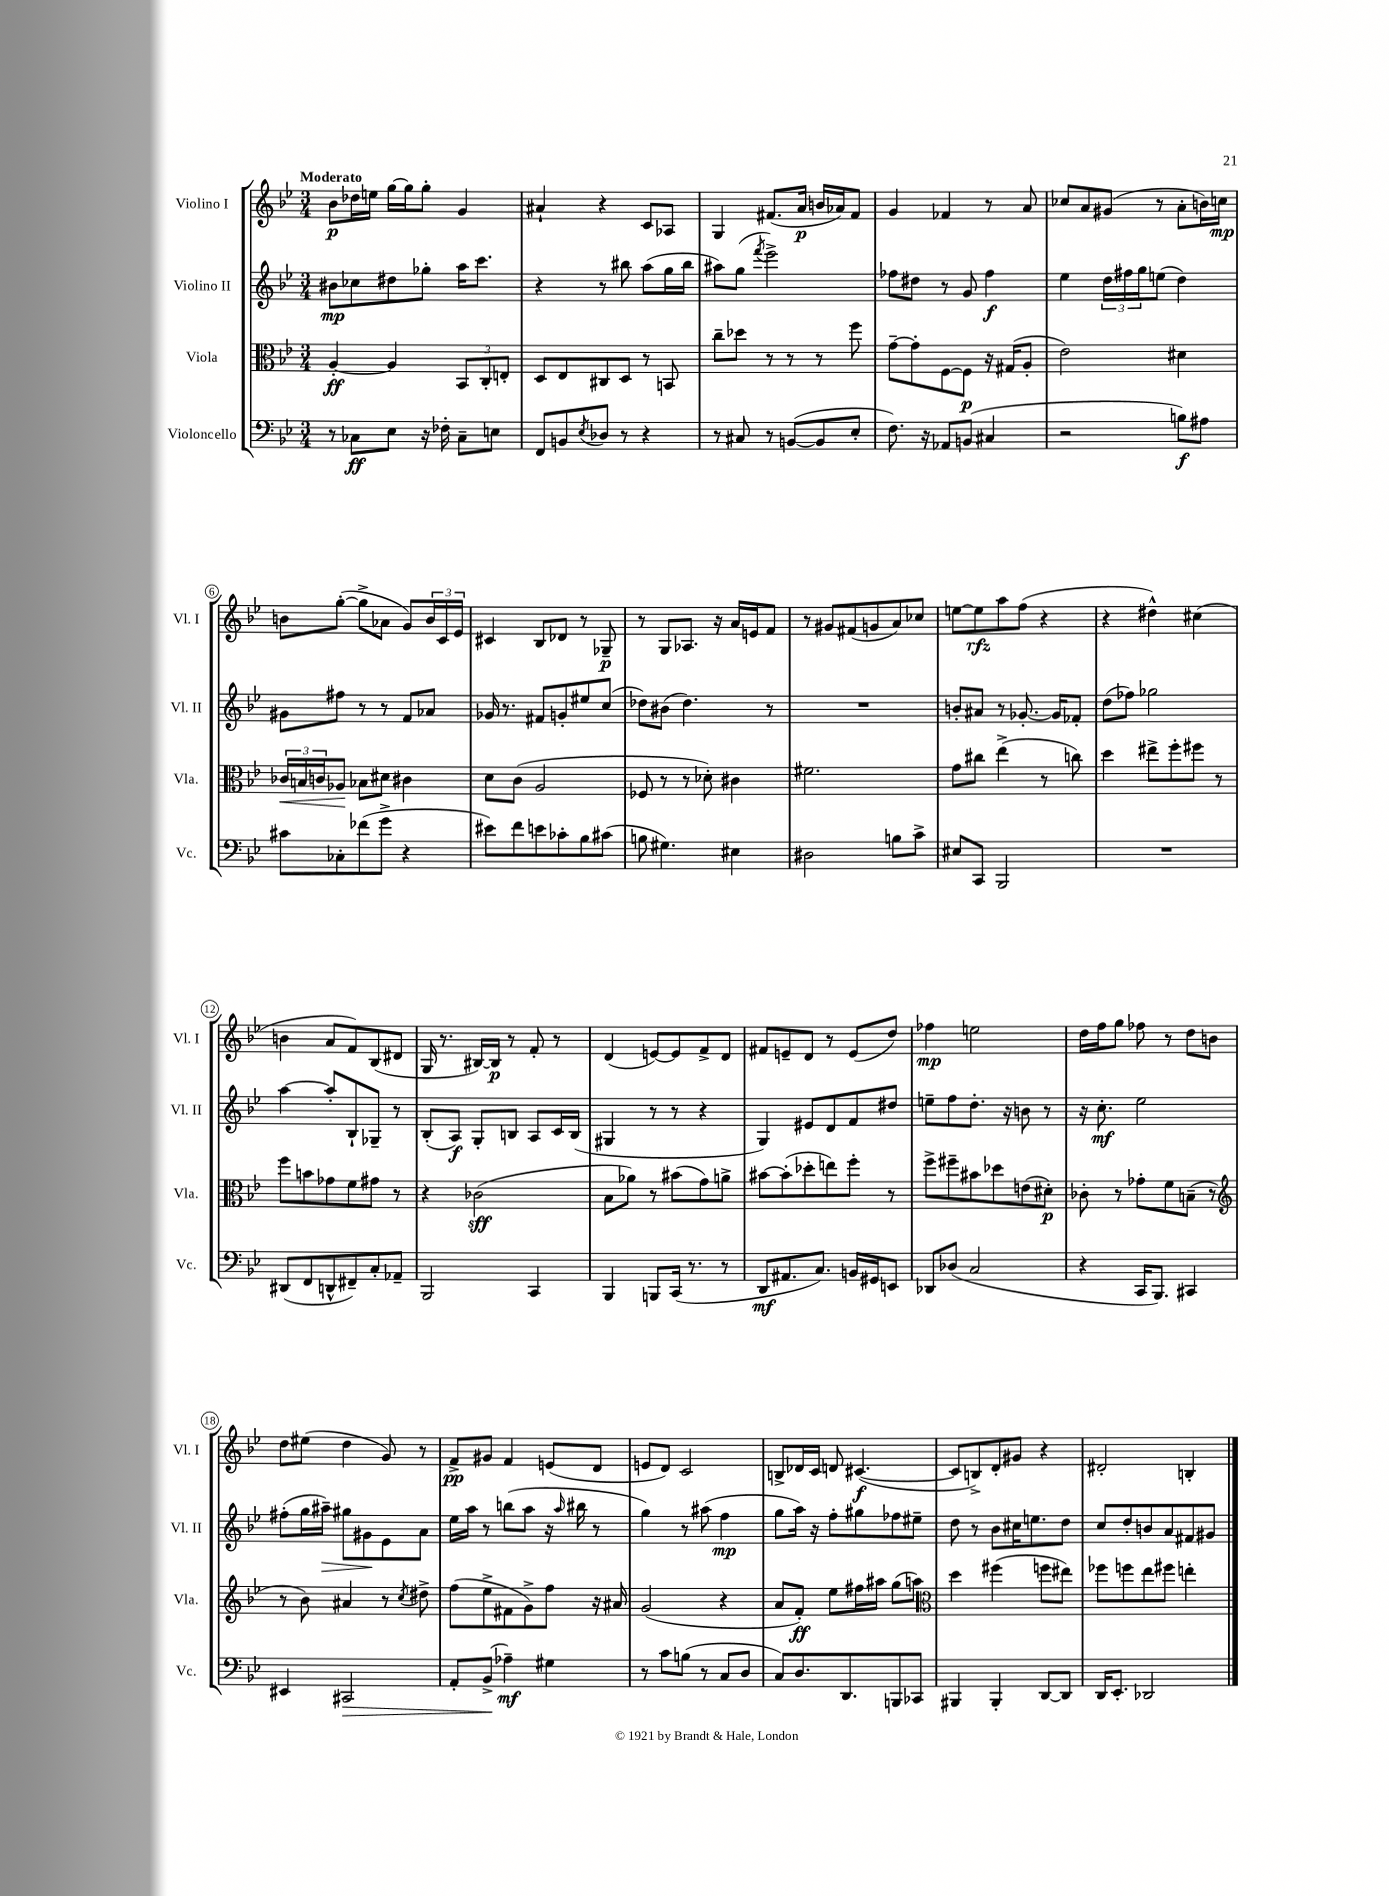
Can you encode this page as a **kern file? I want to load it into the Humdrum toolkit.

**kern	**dynam	**kern	**dynam	**kern	**dynam	**kern	**dynam
*part4	*part4	*part3	*part3	*part2	*part2	*part1	*part1
*staff4	*staff4	*staff3	*staff3	*staff2	*staff2	*staff1	*staff1
*I"Violoncello	*	*I"Viola	*	*I"Violino II	*	*I"Violino I	*
*I'Vc.	*	*I'Vla.	*	*I'Vl. II	*	*I'Vl. I	*
*clefF4	*	*clefC3	*	*clefG2	*	*clefG2	*
*k[b-e-]	*	*k[b-e-]	*	*k[b-e-]	*	*k[b-e-]	*
*M3/4	*	*M3/4	*	*M3/4	*	*M3/4	*
=1	=1	=1	=1	=1	=1	=1	=1
!	!	!	!	!	!	!LO:TX:a:B:t=Moderato	!
8r	.	[4A'/	ff	8b#X\L	mp	8b-\L	p
8C-X\L	ff	.	.	8cc-X\	.	16dd-X\L	.
.	.	.	.	.	.	16een\JJ	.
8E-\J	.	4A/]	.	8dd#X\	.	[16gg\LL	.
.	.	.	.	.	.	16gg\J]	.
16r	.	.	.	8gg-X'\J	.	8gg'\J	.
16F-X'\	.	.	.	.	.	.	.
8C-~\L	.	12BB-/L	.	16aa\KL	.	4g/	.
.	.	.	.	8.ccc\J	.	.	.
.	.	12C'/	.	.	.	.	.
8En\J	.	.	.	.	.	.	.
.	.	12En'/J	.	.	.	.	.
=2	=2	=2	=2	=2	=2	=2	=2
8FF/L	.	8D/L	.	4r	.	4a#X`/	.
8BBn/	.	8E-/	.	.	.	.	.
8qE-/	.	.	.	.	.	.	.
8D-X/J	.	8C#X/	.	8r	.	4r	.
8r	.	8D/J	.	8bb#X\	.	.	.
4r	.	8r	.	(8aa\L	.	8c/L	.
.	.	8BBn/	.	16gg\L	.	8A-X/J	.
.	.	.	.	16bb#\JJ	.	.	.
=3	=3	=3	=3	=3	=3	=3	=3
8r	.	8cc~\L	.	8aa#X\L)	.	4G/	.
8C#X/	.	8dd-X\J	.	(8gg\J	.	.	.
.	.	.	.	8qfff/	.	.	.
8r	.	8r	.	2eee-^\)	.	(8.f#X/L	.
([8BBn/L	.	8r	.	.	.	.	.
.	.	.	.	.	.	16a/Jk	p
8BB/]	.	8r	.	.	.	16bn/LL	.
.	.	.	.	.	.	16a-X/J)	.
8E-'/J	.	8ff\	.	.	.	8f#/J	.
=4	=4	=4	=4	=4	=4	=4	=4
8.F\)	.	[8g~\L	.	8ff-X\L	.	4g/	.
.	.	8g'\]	.	8dd#X\J	.	.	.
16r	.	.	.	.	.	.	.
8AA-X/L	.	[8F\	.	8r	.	4f-X/	.
(8BBn/J	.	8F\J]	p	8g/	.	.	.
4C#X/	.	16r	.	4ff-\	f	8r	.
.	.	(16G#X/KL	.	.	.	.	.
.	.	8A'/J	.	.	.	8a/	.
=5	=5	=5	=5	=5	=5	=5	=5
2r	.	2e-\)	.	4ee-\	.	8cc-X/L	.
.	.	.	.	.	.	8a/	.
.	.	.	.	24dd\LL	.	(8g#X/J	.
.	.	.	.	24ff#X\	.	.	.
.	.	.	.	24gg\J	.	.	.
.	.	.	.	(8een\J	.	8r	.
8Bn\L)	f	4d#X\	.	4dd\)	.	8a'\L	.
8A#X\J	.	.	.	.	.	16bn\L)	.
.	.	.	.	.	.	16ccn\JJ	mp
!!LO:LB:g=z
=6	=6	=6	=6	=6	=6	=6	=6
!	!	!	!LO:HP:b	!	!	!	!
8c#X\L	.	24c-X/LL	<	8g#X\L	.	8bn\L	.
.	.	24Bn/	.	.	.	.	.
.	.	24cn/J	.	.	.	.	.
8C-X'\	.	8A-X/J	.	8ff#X\J	.	([8gg'\J	.
(8f-X\	.	8B-X\L	[	8r	.	8gg^\L]	.
8g^\J	.	8d#X\J	.	8r	.	8a-X\J	.
4r	.	4c#X\	.	8f/L	.	8g/L)	.
.	.	.	.	8a-X/J	.	24b/L	.
.	.	.	.	.	.	24c/	.
.	.	.	.	.	.	24e-/JJ	.
=7	=7	=7	=7	=7	=7	=7	=7
8e#X\L)	.	8d\L	.	16g-X/	.	4c#X/	.
.	.	.	.	8.r	.	.	.
8f\	.	(8c\J	.	.	.	.	.
8en\	.	2A/	.	8f#X/L	.	8B-/L	.
8c-X'\	.	.	.	8gn'/	.	8d-X/J	.
8B-\	.	.	.	8ee#X/	.	8r	.
(8c#X\J	.	.	.	(8cc/J	.	8G-X~/	p
=8	=8	=8	=8	=8	=8	=8	=8
8Bn\	.	8F-X/	.	8dd-X\L)	.	8r	.
4.G#X\)	.	8r	.	(8b#X\J	.	8G/L	.
.	.	8r	.	4.dd-\)	.	8.A-X/J	.
.	.	8d-X'\)	.	.	.	.	.
.	.	.	.	.	.	16r	.
4E#X\	.	4c#X\	.	.	.	16a/LL	.
.	.	.	.	.	.	16en/J	.
.	.	.	.	8r	.	8f/J	.
=9	=9	=9	=9	=9	=9	=9	=9
2D#X\	.	2.f#X\	.	2.r	.	8r	.
.	.	.	.	.	.	8g#X/L	.
.	.	.	.	.	.	(8f#X/	.
.	.	.	.	.	.	8gn/	.
8Bn\L	.	.	.	.	.	8a/)	.
8c^\J	.	.	.	.	.	8cc-X/J	.
=10	=10	=10	=10	=10	=10	=10	=10
8E#X/L	.	8g\L	.	8bn'/L	.	[8een\L	.
8CC/J	.	8cc#X\J	.	8a#X/J	.	8ee\]	rfz
2BBB-/	.	(4ee-^\	.	8r	.	8aa\	.
.	.	.	.	[8.g-X'/	.	(8ff\J	.
.	.	8r	.	.	.	4r	.
.	.	.	.	16g-/KL]	.	.	.
.	.	8ccn\)	.	8f-X'/J	.	.	.
=11	=11	=11	=11	=11	=11	=11	=11
2.r	.	4dd\	.	(8dd\L	.	4r	.
.	.	.	.	8ff-X\J)	.	.	.
.	.	8ee#X^\L	.	2gg-X\	.	4dd#X^^\)	.
.	.	8ff'\	.	.	.	.	.
.	.	8ff#X\J	.	.	.	(4cc#X\	.
.	.	8r	.	.	.	.	.
!!LO:LB:g=z
=12	=12	=12	=12	=12	=12	=12	=12
(8DD#X/L	.	8ff\L	.	[4aa\	.	4bn\	.
8FF/	.	8bn\	.	.	.	.	.
8DDn^^/	.	8g-X\	.	8aa'/L]	.	8a/L	.
8FF#X~/)	.	8f\	.	8B-`/	.	8f/)	.
8C'/	.	8g#X\J	.	8G-X~/J	.	(8B-/	.
8AA-X~/J	.	8r	.	8r	.	8d#X/J	.
=13	=13	=13	=13	=13	=13	=13	=13
2BBB-/	.	4r	.	(8B-'/L	.	16G/	.
.	.	.	.	.	.	8.r	.
.	.	.	.	8A/J)	f	.	.
.	.	(2c-X\	sff	8G'/L	.	[16B#X/LL)	.
.	.	.	.	.	.	16B#/JJ]	p
.	.	.	.	8Bn/J	.	8r	.
4CC/	.	.	.	8A/L	.	8f'/	.
.	.	.	.	16c/L	.	8r	.
.	.	.	.	(16B/JJ	.	.	.
=14	=14	=14	=14	=14	=14	=14	=14
4BBB-/	.	8B-\L	.	4G#X/	.	(4d/	.
.	.	8a-X\J)	.	.	.	.	.
8BBBn/L	.	8r	.	8r	.	[8en/L)	.
(16CC/Jk	.	(8b#X\L	.	8r	.	8e/]	.
8.r	.	.	.	.	.	.	.
.	.	8g\)	.	4r	.	8f^/	.
8r	.	8an^\J	.	.	.	8d/J	.
=15	=15	=15	=15	=15	=15	=15	=15
8DD/L	mf	[8b#X\L	.	4G/)	.	8f#X/L	.
8.AA#X/	.	(8b#'\]	.	.	.	8en~/	.
.	.	8dd-X'\	.	8e#X/L	.	8d/J	.
8.C/J)	.	.	.	.	.	.	.
.	.	8een\)	.	8d/	.	8r	.
16BBn/LL	.	8ff'\J	.	8f/	.	(8e/L	.
16GG#X/J	.	.	.	.	.	.	.
8EEn/J	.	8r	.	8dd#X/J	.	8dd/J)	.
=16	=16	=16	=16	=16	=16	=16	=16
8DD-X/L	.	8ff^\L	.	8een~\L	.	4ff-X\	mp
(8D-X/J	.	8ff#X~\	.	8ff\	.	.	.
2C/	.	8b#X\	.	8.dd'\J	.	2een\	.
.	.	8dd-X\	.	.	.	.	.
.	.	.	.	16r	.	.	.
.	.	(8en\	.	8bn\	.	.	.
.	.	8d#X'\J)	p	8r	.	.	.
=17	=17	=17	=17	=17	=17	=17	=17
4r	.	8c-X'\	.	16r	.	16dd\LL	.
.	.	.	.	8.cc'\	mf	16ff\J	.
.	.	8r	.	.	.	8gg\J	.
16CC/KL	.	8g-X'\L	.	2ee-\	.	8ff-X\	.
8.BBB-/J)	.	.	.	.	.	.	.
.	.	8f\	.	.	.	8r	.
4CC#X/	.	(8Bn~\J	.	.	.	8dd\L	.
.	.	8r	.	.	.	8bn\J	.
!!LO:LB:g=z
=18	=18	=18	=18	=18	=18	=18	=18
*	*	*clefG2	*	*	*	*	*
4EE#X/	.	8r	.	(8ff#X'\L	.	8dd\L	.
.	.	8b-\)	.	16gg\L	.	(8ee#X\J	.
!	!	!	!	!	!LO:HP:b	!	!
.	.	.	.	16aa#X~\JJ)	>	.	.
!	!LO:HP:b	!	!	!	!	!	!
2CC#X/	>	4a#X/	.	8gg#X\L	.	4dd\	.
.	.	.	.	8g#X\	.	.	.
.	.	8r	.	8e-\	]	8g/)	.
.	.	8qcc/	.	.	.	.	.
.	.	8dd#X^\	.	8a\J	.	8r	.
=19	=19	=19	=19	=19	=19	=19	=19
8AA'/L	.	(8ff\L	.	16ee-\LL	.	8f^/L	pp
.	.	.	.	16aa\JJ	.	.	.
(8BB-^/J	.	8ee-^\	.	8r	.	8g#X/J	.
4A-X~\)	] mf	8f#X\	.	(8bbn\L	.	4f/	.
.	.	8g^\)	.	8aa\J	.	.	.
4G#X\	.	8ff\J	.	16r	.	(8en/L	.
.	.	.	.	16qqaa/	.	.	.
.	.	.	.	16bb#X\	.	.	.
.	.	16r	.	8r	.	8d/J	.
.	.	16a#X/	.	.	.	.	.
=20	=20	=20	=20	=20	=20	=20	=20
8r	.	(2g/	.	4gg\)	.	8en/L	.
8c\L	.	.	.	.	.	8d/J)	.
(8Bn\J	.	.	.	8r	.	2c/	.
8r	.	.	.	(8aa#X\	.	.	.
8C/L	.	4r	.	4ff\	mp	.	.
8D/J	.	.	.	.	.	.	.
=21	=21	=21	=21	=21	=21	=21	=21
8C/L)	.	8a/L	.	8gg\L	.	8Bn^/L	.
8.D/	.	8f'/J)	ff	16aa\Jk)	.	16d-X/L	.
.	.	.	.	16r	.	16c/JJ	.
.	.	8ee-\L	.	8ff'\L	.	8dn/	.
8.DD/	.	.	.	.	.	.	.
.	.	16ff#X\L	.	8gg#X\	.	([4.c#X/	f
.	.	16aa#X\JJ	.	.	.	.	.
8BBBn/	.	(8gg\L	.	8ff-X\	.	.	.
8CC-X/J	.	8aan\J)	.	8ee#X~\J	.	.	.
=22	=22	=22	=22	=22	=22	=22	=22
*	*	*clefC3	*	*	*	*	*
4BBB#X/	.	4dd\	.	8dd\	.	8c#/L]	.
.	.	.	.	8r	.	8Bn^/)	.
4BBB#'/	.	(4ff#X\	.	8b-\L	.	8d'/	.
.	.	.	.	16cc#X\K	.	8g#X/J	.
.	.	.	.	8.een\	.	.	.
[8DD/L	.	8ffn\L	.	.	.	4r	.
8DD/J]	.	8ee#X\J)	.	8dd\J	.	.	.
=23	=23	=23	=23	=23	=23	=23	=23
16DD/KL	.	8ff-X\L	.	8cc/L	.	2d#X'/	.
8.EE-'/J	.	.	.	.	.	.	.
.	.	8ffn\	.	8dd'/	.	.	.
2DD-X/	.	8ee-\	.	8bn/	.	.	.
.	.	8ff#X\J	.	8a/	.	.	.
.	.	4een'\	.	8f#X/	.	4Bn'/	.
.	.	.	.	8g#X/J	.	.	.
==	==	==	==	==	==	==	==
*-	*-	*-	*-	*-	*-	*-	*-
